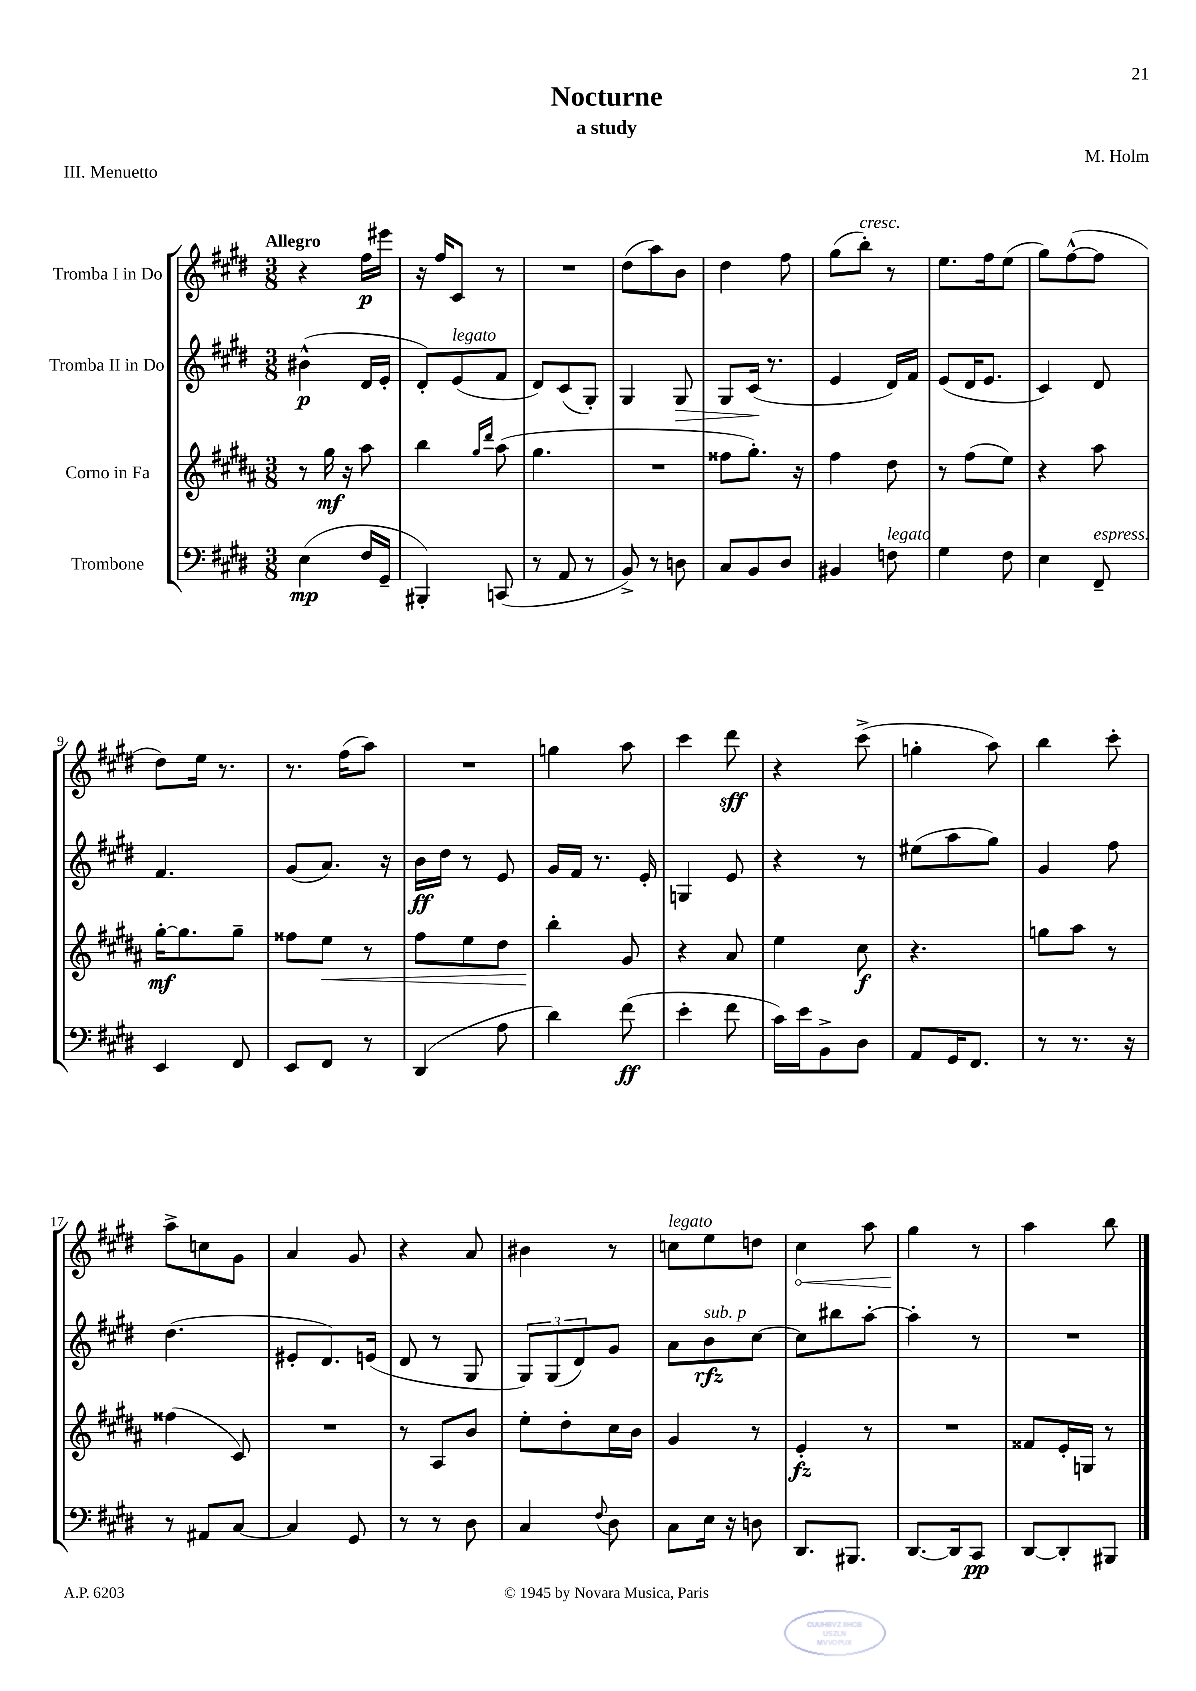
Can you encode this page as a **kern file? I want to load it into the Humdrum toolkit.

**kern	**kern	**kern	**kern
*staff4	*staff3	*staff2	*staff1
*clefF4	*clefG2	*clefG2	*clefG2
*k[f#c#g#d#]	*k[f#c#g#d#a#]	*k[f#c#g#d#]	*k[f#c#g#d#]
*M3/8	*M3/8	*M3/8	*M3/8
(4E\	8r	(4b#^^\	4r
.	16gg#\	.	.
.	16r	.	.
16F#/LL	8aa#\	16d#/LL	16ff#\LL
16GG#~/JJ	.	16e'/JJ	16eee#\JJ
=	=	=	=
4BBB#'/)	4bb\	8d#'/L)	16r
.	.	.	16ff#/LK
.	.	(8e/	8c#/J
.	16qqgg#/LL	.	.
.	16qqddd#/JJ	.	.
(8CC/	(8aa#\	8f#/J	8r
=	=	=	=
8r	4.gg#\	8d#/L)	4.r
8AA/	.	(8c#/	.
8r	.	8G#'/J)	.
=	=	=	=
8BB^/)	4.r	4G#/	(8dd#\L
8r	.	.	8aa\)
8D\	.	8G#/	8b\J
=	=	=	=
8C#/L	8ff##\L	8G#/L	4dd#\
8BB/	8.gg#'\J)	(16c#/Jk	.
.	.	8.r	.
8D#/J	.	.	8ff#\
.	16r	.	.
=	=	=	=
4BB#/	4ff#\	4e/	(8gg#\L
.	.	.	8bb'\J)
8F\	8dd#\	16d#/LL)	8r
.	.	16f#/JJ	.
=	=	=	=
4G#\	8r	(8e/L	8.ee\L
.	(8ff#\L	16d#/K	.
.	.	8.e/J	16ff#\k
8F#\	8ee\J)	.	(8ee\J
=	=	=	=
4E\	4r	4c#/)	8gg#\L)
.	.	.	([8ff#^^\
8FF#~/	8aa#\	8d#/	8ff#\]J
=	=	=	=
4EE/	[16gg#'\LK	4.f#/	8dd#\L)
.	8.gg#\]	.	.
.	.	.	16ee\Jk
.	.	.	8.r
8FF#/	8gg#~\J	.	.
=	=	=	=
8EE/L	8ff##\L	(8g#/L	8.r
8FF#/J	8ee\J	8.a/J)	.
.	.	.	(16ff#\LK
8r	8r	.	8aa\J)
.	.	16r	.
=	=	=	=
(4DD#/	8ff#\L	16b\LL	4.r
.	.	16dd#\JJ	.
.	8ee\	8r	.
8A\	8dd#\J	8e/	.
=	=	=	=
4d#\)	4bb'\	16g#/LL	4gg\
.	.	16f#/JJ	.
.	.	8.r	.
(8f#\	8g#/	.	8aa\
.	.	16e'/	.
=	=	=	=
4e'\	4r	4G/	4ccc#\
8f#\	8a#/	8e/	8ddd#\
=	=	=	=
16c#\LL)	4ee\	4r	4r
16e\J	.	.	.
8BB^\	.	.	.
8D#\J	8cc#\	8r	(8ccc#^\
=	=	=	=
8AA/L	4.r	(8ee#\L	4gg'\
16GG#/K	.	8aa\	.
8.FF#/J	.	.	.
.	.	8gg#\J)	8aa\)
=	=	=	=
8r	8gg\L	4g#/	4bb\
8.r	8aa#\J	.	.
.	8r	8ff#\	8ccc#'\
16r	.	.	.
=	=	=	=
8r	(4ff##\	(4.dd#\	8aa^\L
8AA#/L	.	.	8cc\
[8C#/J	8c#/)	.	8g#\J
=	=	=	=
4C#/]	4.r	8e#'/L	4a/
.	.	8.d#/)	.
8GG#/	.	.	8g#/
.	.	(16e/Jk	.
=	=	=	=
8r	8r	8d#/	4r
8r	8A#/L	8r	.
8D#\	8b/J	8G#/	8a/
=	=	=	=
4C#/	8ee'\L	12G#/L)	4b#\
.	.	(12G#/	.
.	8dd#'\	.	.
.	.	12d#/)	.
8qqF#/	.	.	.
8D#\	16cc#\L	8g#/J	8r
.	16b\JJ	.	.
=	=	=	=
8C#\L	4g#/	8a\L	8cc\L
16E\Jk	.	8b\	8ee\
16r	.	.	.
8D\	8r	[8cc#\J	8dd\J
=	=	=	=
8.DD#/L	4e'/	8cc#\]L	4cc#\
.	.	8bb#\	.
8.BBB#/J	.	.	.
.	8r	[8aa'\J	8aa\
=	=	=	=
[8.DD#/L	4.r	4aa'\]	4gg#\
16DD#/]k	.	.	.
8CC#/J	.	8r	8r
=	=	=	=
[8DD#/L	8f##/L	4.r	4aa\
8DD#'/]	16e'/L	.	.
.	16G/JJ	.	.
8BBB#/J	8r	.	8bb\
==	==	==	==
*-	*-	*-	*-
